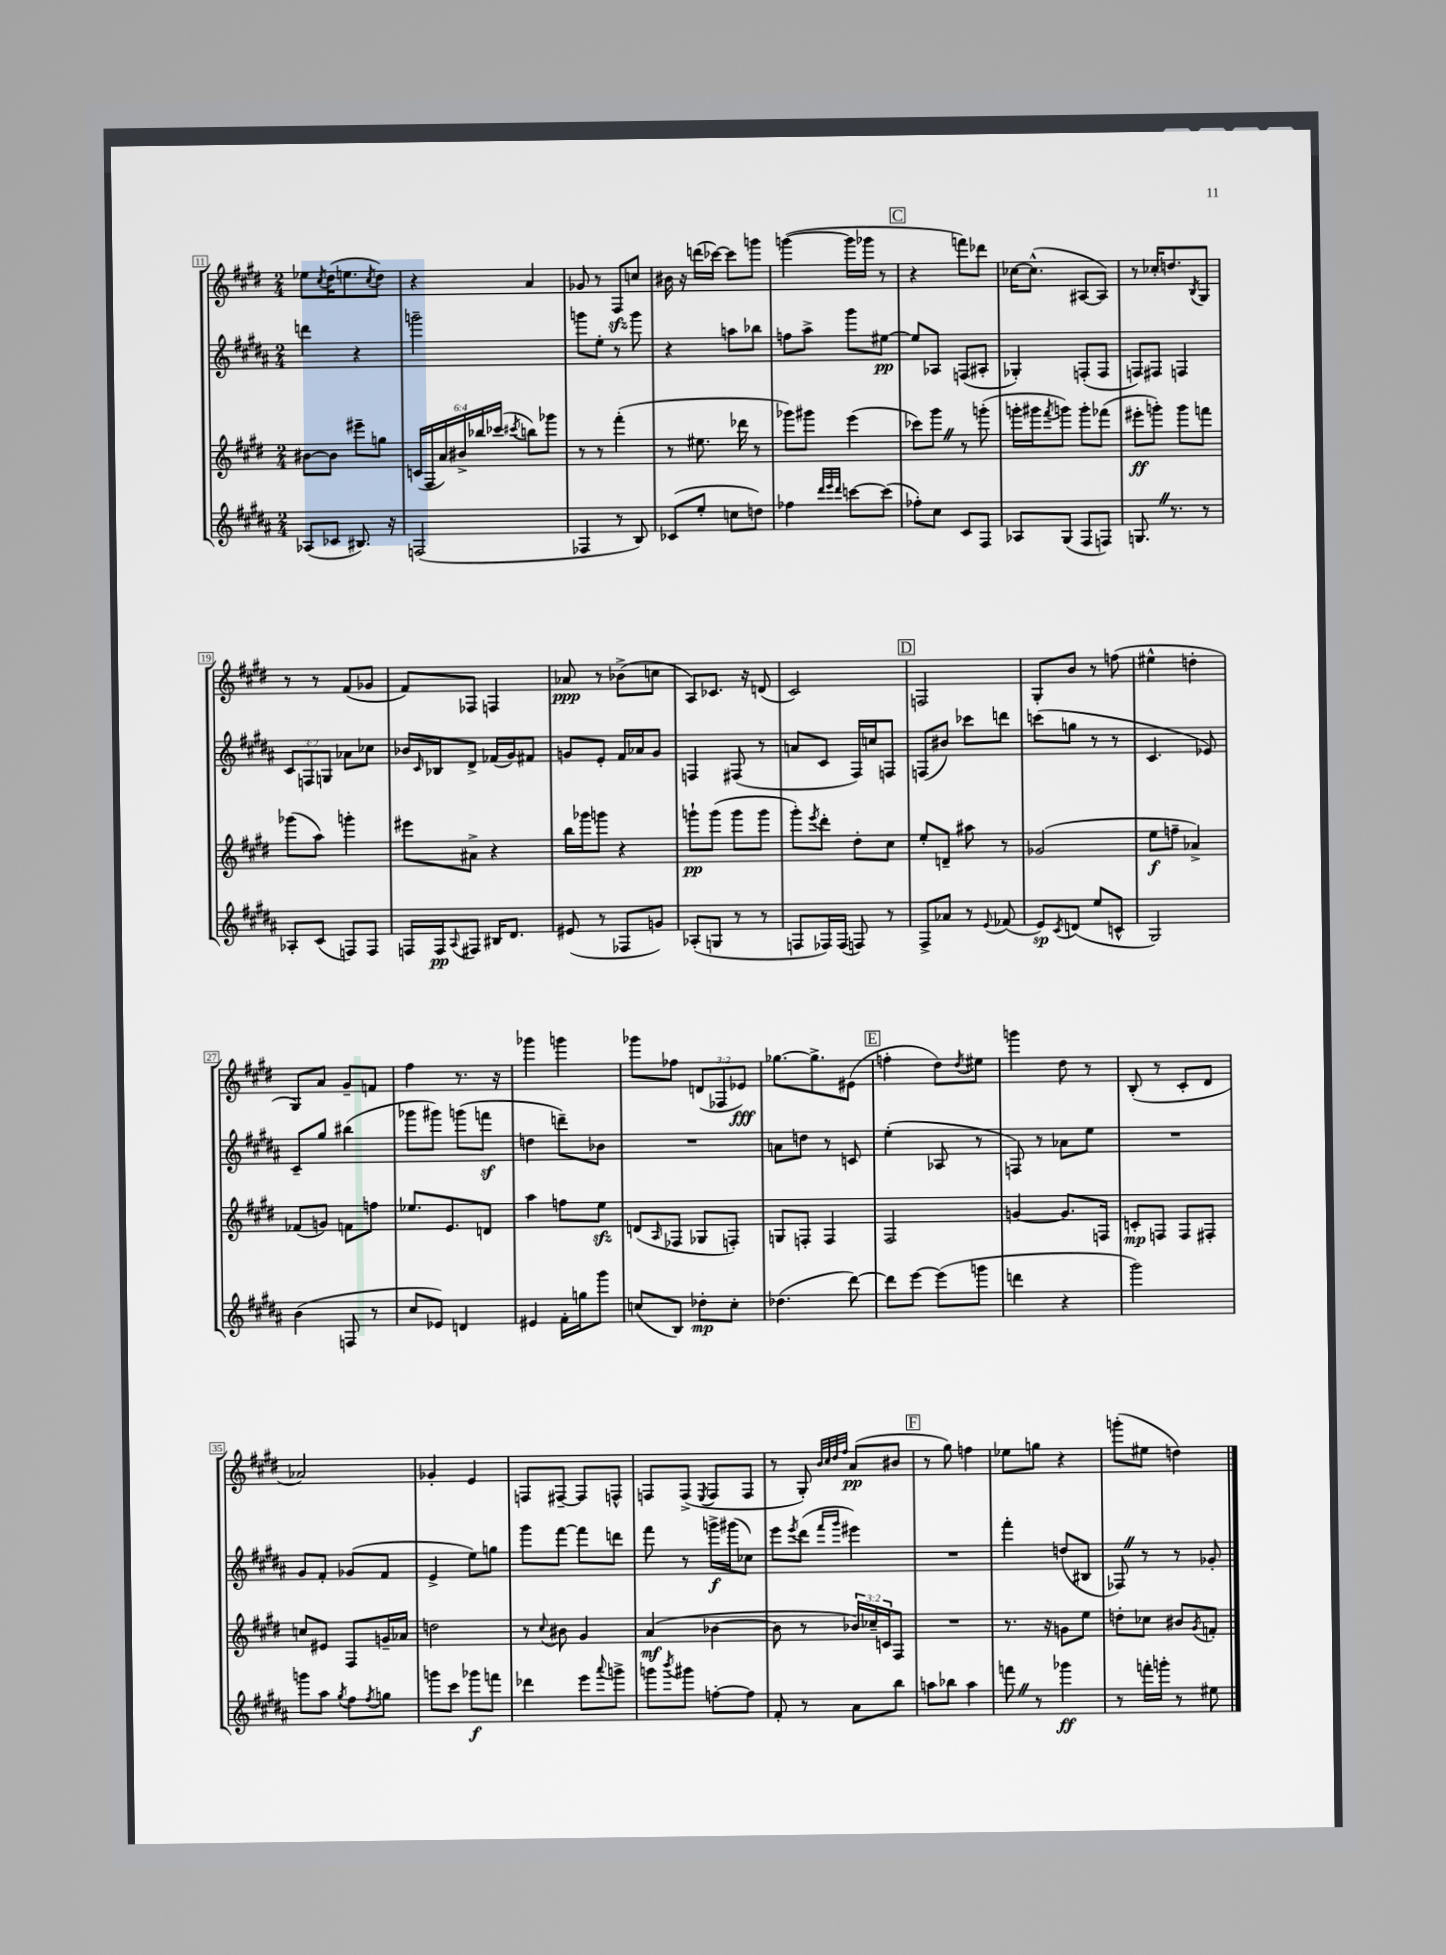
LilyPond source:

<<
\new StaffGroup <<
\new Staff = "s0" {
    \clef treble \key e \major \numericTimeSignature \time 2/4 \override Staff.TupletNumber.text = #tuplet-number::calc-fraction-text
    ees''8 \acciaccatura { cis''8 } dis''16( e''8. \acciaccatura { cis''8 } dis''8) |
    r4 a'4 |
    ges'8 r8 fis8\sfz c''8 |
    bis'16 r16 d'''16( ces'''16~) ces'''8 g'''8 |
    g'''4~( g'''16 ges'''16 r8 |
    \mark \markup { \box "C" } r4 f'''8) des'''8 |
    ces''16~ ces''8.-^( ais8~ ais8) |
    r8 ces''16-. d''8. \acciaccatura { b8 } gis8 |
    r8 r8 fis'8( ges'8 |
    fis'8) fes8 f4 |
    aes'8\ppp r8 bes'8->( c''8 |
    a8) ces'8. r16 d'8( |
    cis'2) |
    \mark \markup { \box "D" } f2 |
    gis8-. b'8 r8 f''8( |
    eis''4-^ d''4-. |
    gis8) a'8 gis'8-- f'8 |
    fis''4 r8. r16 |
    ges'''4 g'''4 |
    ges'''8 fes''8 \tuplet 3/2 { d'8( fes8 ees'8\fff) } |
    ges''8.~ ges''8.-> eis'8( |
    \mark \markup { \box "E" } f''4-. dis''8) \acciaccatura { dis''8 } eis''8 |
    g'''4 dis''8 r8 |
    b8-.( r8 cis'8-. dis'8 |
    aes'2) |
    ges'4-. e'4 |
    f8 fis8~-- fis8 f8-^ |
    f8 f8->( \acciaccatura { e8 } f8 f8 |
    r8 gis8-.) \grace { b'32 cis''32 dis''32 fis''32 } a'8\pp( bis'8 |
    \mark \markup { \box "F" } r8 gis''8) f''4 |
    ees''8 g''8 r4 |
    g'''8-.( eis''8 d''4) \bar "|." |
}
\new Staff = "s1" {
    \clef treble \key b \major \numericTimeSignature \time 2/4 \override Staff.TupletNumber.text = #tuplet-number::calc-fraction-text
    d'''4 r4 |
    g'''2-- |
    g'''8 e''8-. r8 g'''8 |
    r4 a''8 bes''8 |
    f''8 ais''8-> gis'''8 eis''8~\pp |
    \mark \markup { \box "C" } eis''8 aes8 f8( ais8-. |
    ges4-.) f8-.( f8 |
    f8) fis8 f4 |
    \tuplet 3/2 { cis'8 f8 g8 } aes'8 ces''8 |
    bes'16 \grace { cis'16 } bes16 dis'8-> fes'16( gis'16) fis'8 |
    g'8 e'8-. fis'16 aes'16 g'8 |
    f4 fis8( r8 |
    a'8 cis'8 fis16) c''16 f8 |
    \mark \markup { \box "D" } f8( bis'8) ces'''8 d'''8 |
    c'''8( g''8 r8 r8 |
    cis'4. ees'8) |
    cis'8-- gis''8 bis''4( |
    ges'''8 gis'''8) g'''8( f'''8\sf |
    d''4 d'''8--) bes'8 |
    R2 |
    a'8 d''8 r8 c'8 |
    \mark \markup { \box "E" } e''4-.( aes8 r8 |
    f8) r8 aes'8 e''8 |
    R2 |
    gis'8 fis'8-. ges'8( fis'8 |
    e'4-> e''8) g''8 |
    gis'''8 fis'''8~ fis'''8 d'''8 |
    fis'''8 r8 g'''16->\f gis'''16( ces''8) |
    e'''8 \acciaccatura { e'''8 } dis'''8( \grace { fis'''16 gis'''16 } eis'''4) |
    \mark \markup { \box "F" } R2 |
    fis'''4-. d''8( bis8 |
    fes8) \once \override BreathingSign.text = \markup { \musicglyph "scripts.caesura.straight" } \breathe r8 r8 ges'8-. \bar "|." |
}
\new Staff = "s2" {
    \clef treble \key e \major \numericTimeSignature \time 2/4 \override Staff.TupletNumber.text = #tuplet-number::calc-fraction-text
    bis'8~ bis'8 eis'''8-- g''8 |
    \tuplet 6/4 { c'16( fis16 a'16) bis'16-> bes''16 ces'''16( } \acciaccatura { cis'''8 } b''8) ges'''8 |
    r8 r8 fis'''4-.( |
    r8 eis''8. des'''16 r8 |
    ges'''8) gis'''8 e'''4( |
    \mark \markup { \box "C" } ces'''8) gis'''8 \once \override BreathingSign.text = \markup { \musicglyph "scripts.caesura.straight" } \breathe r8 g'''8-.( |
    g'''16-. gis'''16 \acciaccatura { fis'''8 } g'''8) g'''8-. fes'''8( |
    eis'''8-.\ff g'''8-.) g'''8 f'''8 |
    ges'''8( a''8) g'''4-. |
    eis'''8 ais'8-> r4 |
    b''16 ges'''16 g'''8 r4 |
    g'''8-!\pp g'''8( g'''8 g'''8 |
    gis'''8-.) \acciaccatura { e'''8 } dis'''8-. dis''8-. cis''8 |
    \mark \markup { \box "D" } e''8-. d'8-- ais''8 r8 |
    ges'2( |
    e''8\f f''8-- aes'4->) |
    fes'8( g'8) f'8 f''8 |
    ees''8. e'8. d'8 |
    a''4 f''8 e''8\sfz |
    d'8( \grace { a16 } fes8 ges8 f8-.) |
    g8 f8-. f4 |
    \mark \markup { \box "E" } fis2 |
    g'4~ g'8. f16 |
    c'8-.\mp f8 f8 fis8-. |
    c''8 eis'8 fis8 g'16-- aes'16 |
    d''2 |
    r8 \appoggiatura { cis''8 } bis'8 gis'4 |
    a'4\mf( bes'4~ |
    bes'8 r8 \tuplet 3/2 { bes'16) ces''16-- c'16 } fis8 |
    \mark \markup { \box "F" } R2 |
    r8. r16 g'8 e''8 |
    d''8-. ces''8 bis'8 \acciaccatura { gis'8 } f'8-. \bar "|." |
}
\new Staff = "s3" {
    \clef treble \key b \major \numericTimeSignature \time 2/4
    aes8( ces'8 bis8.) r16 |
    f2( |
    fes4 r8 b8) |
    ces'8( e''8-. c''8 d''8) |
    fes''4 \grace { dis'''32 e'''32 dis'''32 } c'''8~ c'''8( |
    \mark \markup { \box "C" } fes''8-.) cis''8 cis'8 fis8 |
    aes8 gis8( fis8 f8) |
    g8. \once \override BreathingSign.text = \markup { \musicglyph "scripts.caesura.straight" } \breathe r8. r8 |
    aes8-. cis'8( f8) f8 |
    f16 f16\pp \appoggiatura { ais8 } fis8 bis16 dis'8. |
    eis'8( r8 fes8 g'8) |
    aes8-.( g8 r8 r8 |
    f8 fes16) fes16( f8) r8 |
    \mark \markup { \box "D" } fis8-> aes'8 r8 \appoggiatura { e'8 } fes'8( |
    e'8\sp) \acciaccatura { cis'8 } d'8( e''8 c'8-^ |
    gis2) |
    b'4( f8 r8 |
    cis''8 ees'8) d'4 |
    eis'4 fis'16-. g''16 gis'''8 |
    c''8( b8) des''8-.\mp c''8-. |
    des''4.( dis'''8~) |
    \mark \markup { \box "E" } dis'''8 e'''8~ e'''8( g'''8 |
    d'''4 r4 |
    gis'''2) |
    g'''8 ais''8 \acciaccatura { gis''8 } fis''8 \acciaccatura { fis''8 } g''8 |
    g'''8 cis'''8 ges'''8\f f'''8 |
    des'''4 e'''8 \appoggiatura { ais'''8 } g'''8-> |
    g'''8 \acciaccatura { b'''8 } gis'''8 f''8~-. f''8 |
    fis'8-. r8 ais'8 b''8 |
    \mark \markup { \box "F" } a''8 bes''8 a''4 |
    f'''8 \once \override BreathingSign.text = \markup { \musicglyph "scripts.caesura.straight" } \breathe r8 ges'''4\ff |
    r8 f'''16-. g'''16-. r8 eis''8 \bar "|." |
}
>>
>>
\layout { \context { \Score currentBarNumber = #11 \override BarNumber.stencil = #(make-stencil-boxer 0.1 0.3 ly:text-interface::print) } }
